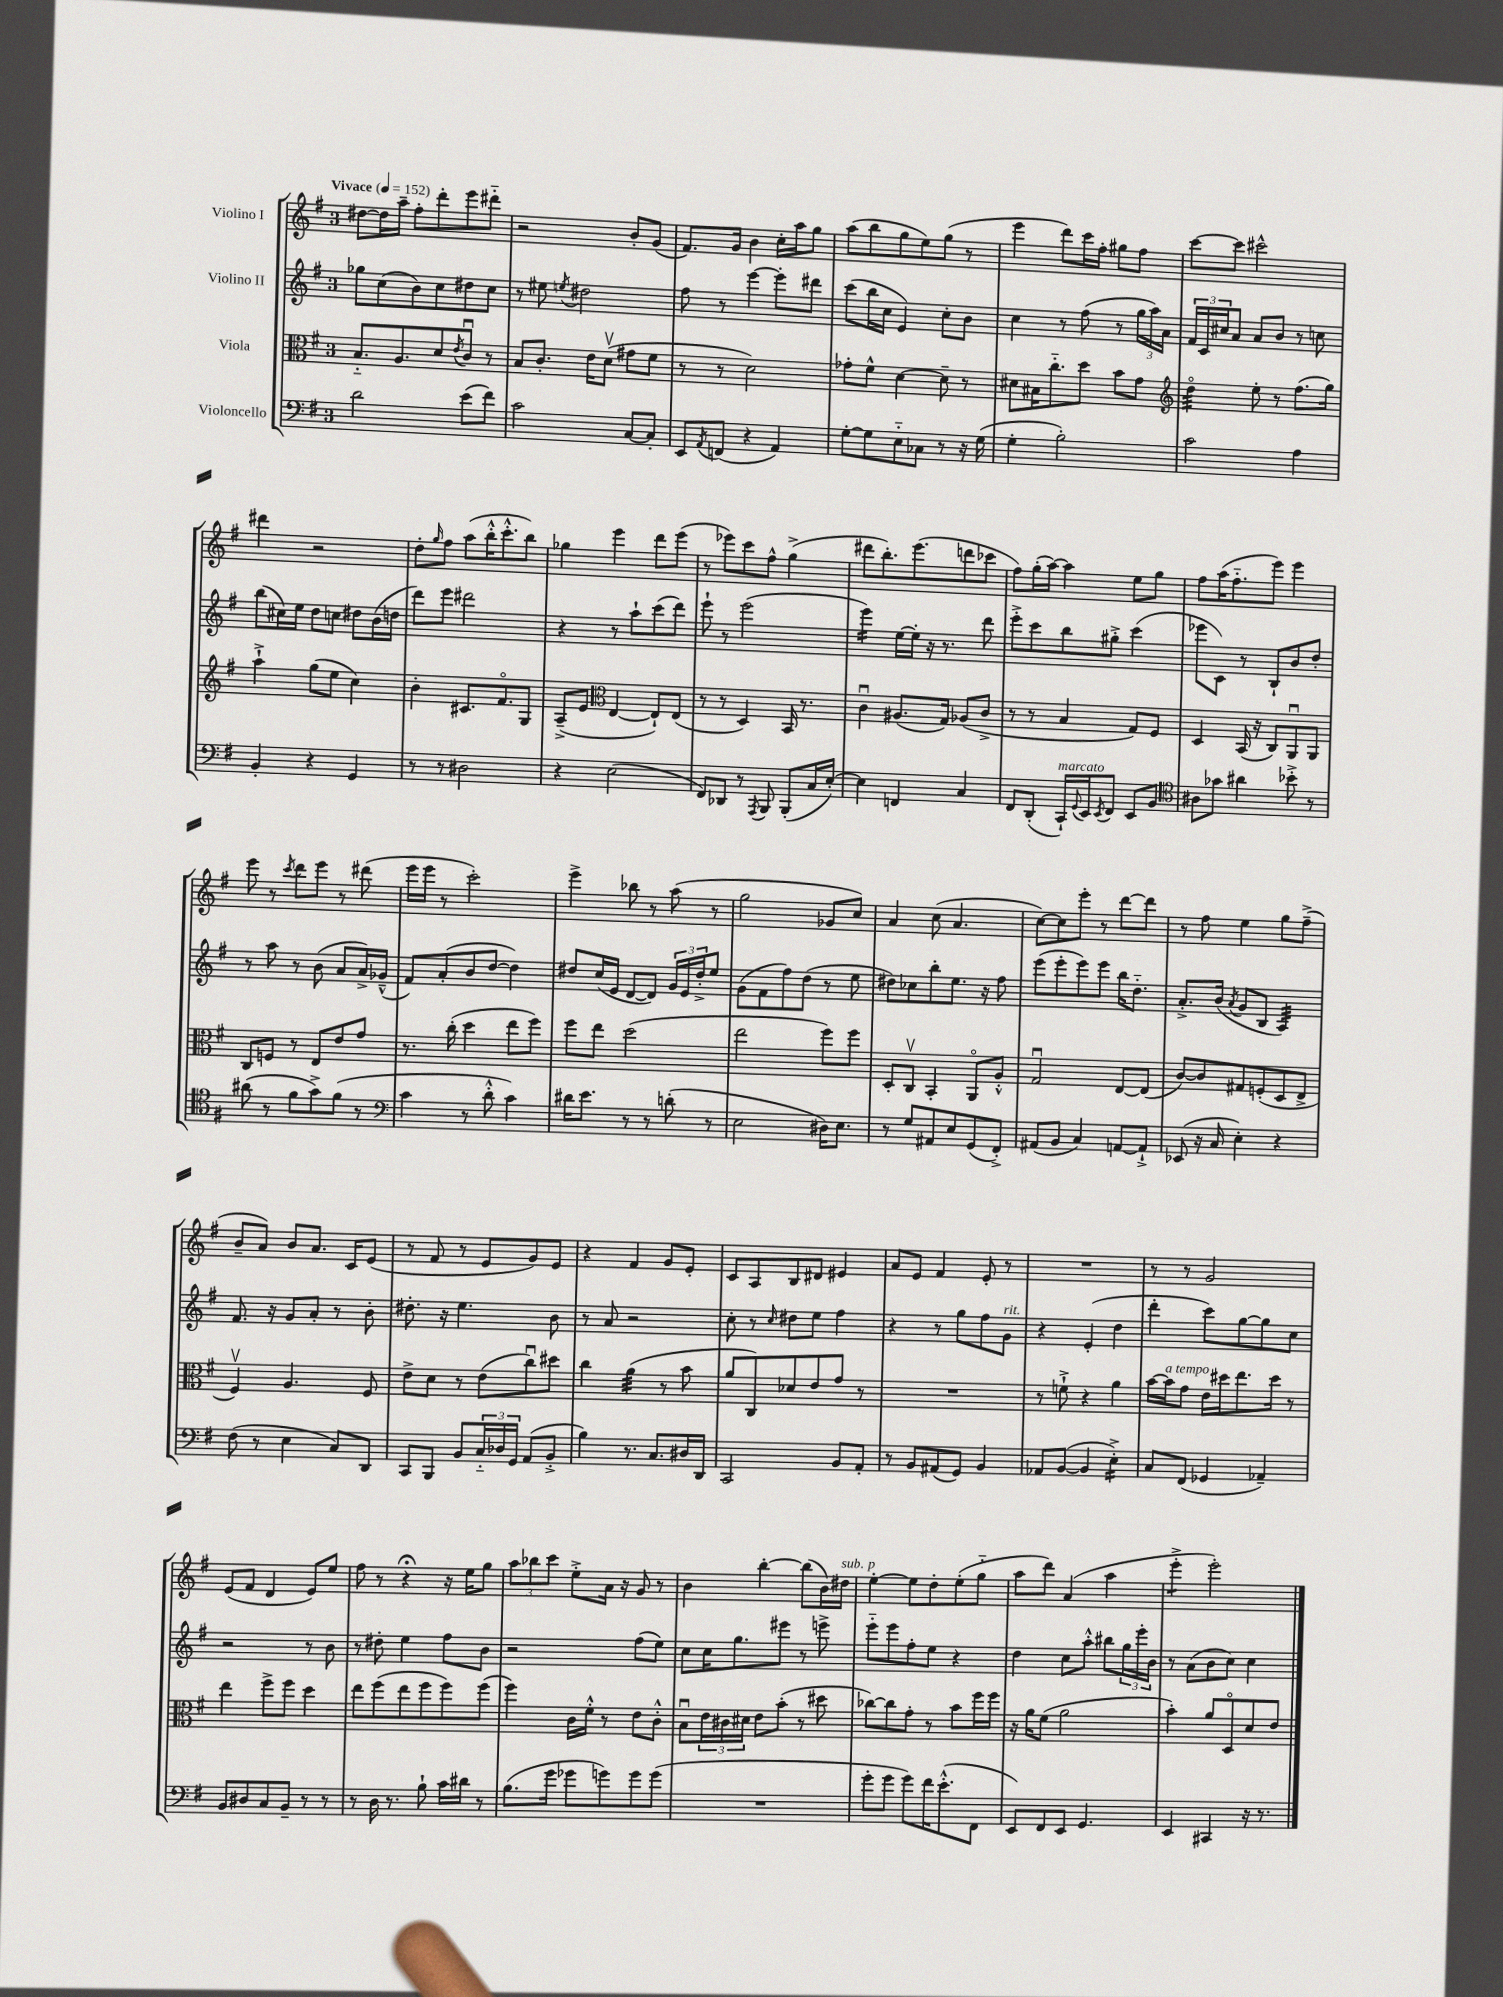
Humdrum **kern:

**kern	**kern	**kern	**kern
*staff4	*staff3	*staff2	*staff1
*clefF4	*clefC3	*clefG2	*clefG2
*k[f#]	*k[f#]	*k[f#]	*k[f#]
*M3/4	*M3/4	*M3/4	*M3/4
*MM152	*MM152	*MM152	*MM152
2d	8.B'~	8gg-	[8dd#
.	.	(8cc	16dd#]
.	8.A	.	16aa~
.	.	8b)	8ff#'
.	8d	8cc	8ddd'
.	8qe	.	.
(8e	8cu	8dd#	8eee
8f#)	8r	8cc	8ddd#'~
=	=	=	=
2c	8B	8r	2r
.	8.c'	8ee#	.
.	.	8qee	.
.	.	2dd#	.
.	16e	.	.
.	(8dv	.	.
[8C	8g#	.	8b'
8C']	8f#	.	(8g
=	=	=	=
8EE	8r	8ff#	8.f#)
8qAA	.	.	.
(8FF	8r	8r	.
.	.	.	16g
4r	2d)	[4eee	4b
4AA)	.	8eee']	16cc'
.	.	.	16aa
.	.	8ddd#	8gg
=	=	=	=
[8G'	8g-'	(8ccc	(8aa
8G]	8f#^^	16bb	8bb
.	.	16cc	.
8E'~	[4d	4e)	8gg
8C-	.	.	8ee)
8r	8d~]	8cc'	(8gg
16r	8r	8b	8r
(16G	.	.	.
=	=	=	=
4G'	8d#	4cc	4eee
.	16B#	.	.
.	8.cc'~	.	.
2B')	.	8r	8ddd)
.	8dd	(8ff#	16ccc
.	.	.	16ff#'
.	8b	8r	8gg#
.	8g	24gg	8ff#
.	.	24aa)	.
.	.	24a	.
=	=	=	=
*	*clefG2	*	*
2c	4ddo	24f#	[8ccc
.	.	24c	.
.	.	24cc#	.
.	.	8a	8ccc]
.	8ee'	8a	2ccc#^^
.	8r	8b	.
4A	(8.ff#	8r	.
.	.	8cc	.
.	16gg)	.	.
=	=	=	=
4BB'	4aa`^	(8bb	4ddd#
.	.	16cc#)	.
.	.	16ee	.
4r	(8gg	8dd	2r
.	8ee	8cc	.
4GG	4cc)	8dd#	.
.	.	(16b	.
.	.	16dd	.
=	=	=	=
8r	4b'	8ddd)	8dd'
.	.	.	16qqgg
8r	.	8eee	8ff#
2D#	8.c#	2ddd#	(8aa
.	.	.	16bb'^^
.	8.f#o	.	8.ccc'^^
.	8G	.	8bb)
=	=	=	=
4r	(8A~^	4r	4gg-
.	8e	.	.
*	*clefC3	*	*
(2E	[4E	8r	4eee
.	.	8aa`	.
.	8E`])	(8ccc	8ddd
.	(8E	8ddd)	(8eee
=	=	=	=
8FF#)	8r	8eee`	8r
8DD-	8r	8r	8eee-)
8r	4D)	(2eee	8ccc
8qAAA	.	.	.
8BBB	.	.	8ff#^^
(8BBB'	16BB	.	(4gg^
.	8.r	.	.
16C	.	.	.
[16E')	.	.	.
=	=	=	=
4E]	4cu	4eee)	8ddd#
.	.	.	8.bb')
4FF	(8.A#	[16ee	.
.	.	16ee']	(8.eee
.	.	16r	.
.	16G)	8.r	.
4C	(8A-	.	8ddd
.	8c^	8ddd	8ccc-
=	=	=	=
8FF#	8r	8eee'^	8ff#)
(8DD'	8r	8ccc	(16gg'
.	.	.	[16aa)
16CC`)	4B	8bb	4aa]
8qqGG	.	.	.
16EE	.	.	.
8qEE	.	.	.
8FF#	.	8gg#'^	.
8EE	8G)	(4ccc	8ee
8BB	8F#	.	8gg
=	=	=	=
*clefC4	*	*	*
8A#	4D	8eee-	8ff#
8g-	.	8c)	(16aa
.	.	.	8.ff#'~
4a#	(16BB	8r	.
.	16r	.	.
.	8C)	8B`	8eee)
8b-'^	8AAu	8b	4eee
8r	8AA	8dd'	.
=	=	=	=
(8a#	8C	8r	8eee
8r	8F	8aa	8r
.	.	.	8qccc
8f#	8r	8r	8ddd
8g^)	8E	(8b	8eee
(8f#	8e	8a	8r
8r	8g	16a^)	(8ddd#
.	.	(16g-~^^	.
=	=	=	=
*clefF4	*	*	*
4c	8.r	8f#)	16eee
.	.	.	16eee
.	.	(8a'	8r
.	(16cc'	.	.
8r	4dd	8b	2ccc')
8d'^^	.	[8dd	.
4c)	8ee	4dd])	.
.	8ff#)	.	.
=	=	=	=
16d#	8ff#	8dd#	4eee^
8.e	.	.	.
.	8ee	(16cc	.
.	.	16e	.
8r	(2dd	[8d	8bb-
8r	.	8d])	8r
(8d'	.	24g	(8aa
.	.	24e	.
.	.	24dd#'^	.
8r	.	8ee	8r
=	=	=	=
2E	2ee	(8g	2gg
.	.	8f#	.
.	.	8ff#)	.
.	.	(8dd	.
16D#)	8ff#)	8r	8g-
8.E	.	.	.
.	8ff#	8ee	8cc)
=	=	=	=
8r	8D'	8dd#)	4a
8G	8Cv	8cc-	.
8AA#	4BB'	8bb'	(8cc
8E	.	8.ee	4.a
(8GG	8AAo	.	.
.	.	16r	.
8FF#'^)	8A'^^	8ff#	.
=	=	=	=
(8AA#	2Gu	(8eee	[8cc)
8BB	.	8eee'	8cc]
4C)	.	8eee)	8eee'
.	.	8eee	8r
[8AA	[8E	16bb	[8ddd
.	.	8.dd'~	.
8AA`^]	(8E]	.	8ddd]
=	=	=	=
(8EE-	[8c)	8.a'^	8r
16r	8c]	.	8ff#
16C	.	(16b	.
.	.	8qa	.
4E')	8G#	8g	4ee
.	(8F'	8B	.
4r	8D	4A)	8gg
.	8E^	.	(8ff#~^
=	=	=	=
(8F#	4F#v)	8.f#	8b~
8r	.	.	8a)
.	.	16r	.
4E	4.A	8g	8b
.	.	8a'	8.a
8C)	.	8r	.
.	.	.	16c
8DD	8F#	8b'	(8e
=	=	=	=
8CC	8e^	8.dd#'	8r
8BBB	8d	.	8f#
.	.	16r	.
8BB	8r	4.ee	8r
24C'~	(8e	.	8e
24D-	.	.	.
24GG	.	.	.
(8AA	8ccu)	.	8g)
8BB'^	8dd#	8b	8e
=	=	=	=
4B)	4cc	8r	4r
.	.	8a	.
8.r	(4a	2r	4f#
8.C	.	.	.
.	8r	.	8g
16D#	8b	.	8e'
16DD	.	.	.
=	=	=	=
2CC	8a	8cc'	8c
.	8C)	8r	8A
.	.	16qqcc	.
.	8d-	8dd#	8B
.	8e	8ee	8d#
8BB	8g	4ff#	4e#
8AA'	8r	.	.
=	=	=	=
8r	2.r	4r	8a
8BB	.	.	8e
(8AA#	.	8r	4f#
8GG)	.	8gg	.
4BB	.	8ff#	8e'
.	.	8g	8r
=	=	=	=
8AA-	8r	4r	2.r
([8BB	8f`^	.	.
4BB]	4r	(4e'	.
4E'^)	4a	4dd	.
=	=	=	=
8C	[16b	4ddd'	8r
.	16b]	.	.
(8FF#	8g	.	8r
4GG-	16e	8ccc)	2g
.	16dd#	.	.
.	8.ee	[8gg	.
4AA-~)	.	8gg]	.
.	16dd#	.	.
.	8r	8cc	.
=	=	=	=
8BB	4ee	2r	(8e
8D#	.	.	8f#
8C	8ff#^	.	4d
8BB~	8ff#	.	.
8r	4dd	8r	8e)
8r	.	8b	8ee
=	=	=	=
8r	8ee	8r	8ff#
16D	(8ff#	8dd#'	8r
8.r	.	.	.
.	8ee	4ee	4r;
8B`	8ff#	.	.
16c	8ff#)	8ff#	16r
16d#	.	.	16ee
8r	(8ff#	8b	8gg
=	=	=	=
(8.B	4ff#)	2r	12aa
.	.	.	12bb-
.	.	.	12ccc
16g	.	.	.
8g-	16c	.	8ee'^
.	16f#'^^	.	.
8g)	8r	.	16a
.	.	.	16r
8g	8e	(8ff#	8g
(8g	8c'^^	8ee)	8r
=	=	=	=
2.r	8Bu	8cc	4b
.	24e	16cc	.
.	24c#	.	.
.	.	8.gg	.
.	24d#	.	.
.	8e	.	[4bb'
.	(8b'	8eee#	.
.	8r	8r	(8bb]
.	8dd#	8eee^	16b)
.	.	.	16dd#
=	=	=	=
8g'	[8cc-)	8eee'~	[4ee'
8g	8cc-]	8eee	.
8g)	8g'	8ff#'	8ee]
16f#	8r	8ee	8dd'
(8.e'^^	.	.	.
.	8b	4r	(8ee'
8FF#	16ff#	.	8gg'~
.	16ff#	.	.
=	=	=	=
8EE)	16r	4dd	8aa
.	16a	.	.
8FF#	(8f#	.	8ddd)
8EE	2a	8cc	(4a
4.GG	.	8aa'^^	.
.	.	8bb#	4aa
.	.	24gg	.
.	.	24eee'	.
.	.	24b	.
=	=	=	=
4EE	4b')	8r	4eee'^
.	.	(8a	.
4CC#	8a	8b	2eee')
.	8Do	8cc)	.
16r	8d	4cc	.
8.r	.	.	.
.	8e	.	.
==	==	==	==
*-	*-	*-	*-
